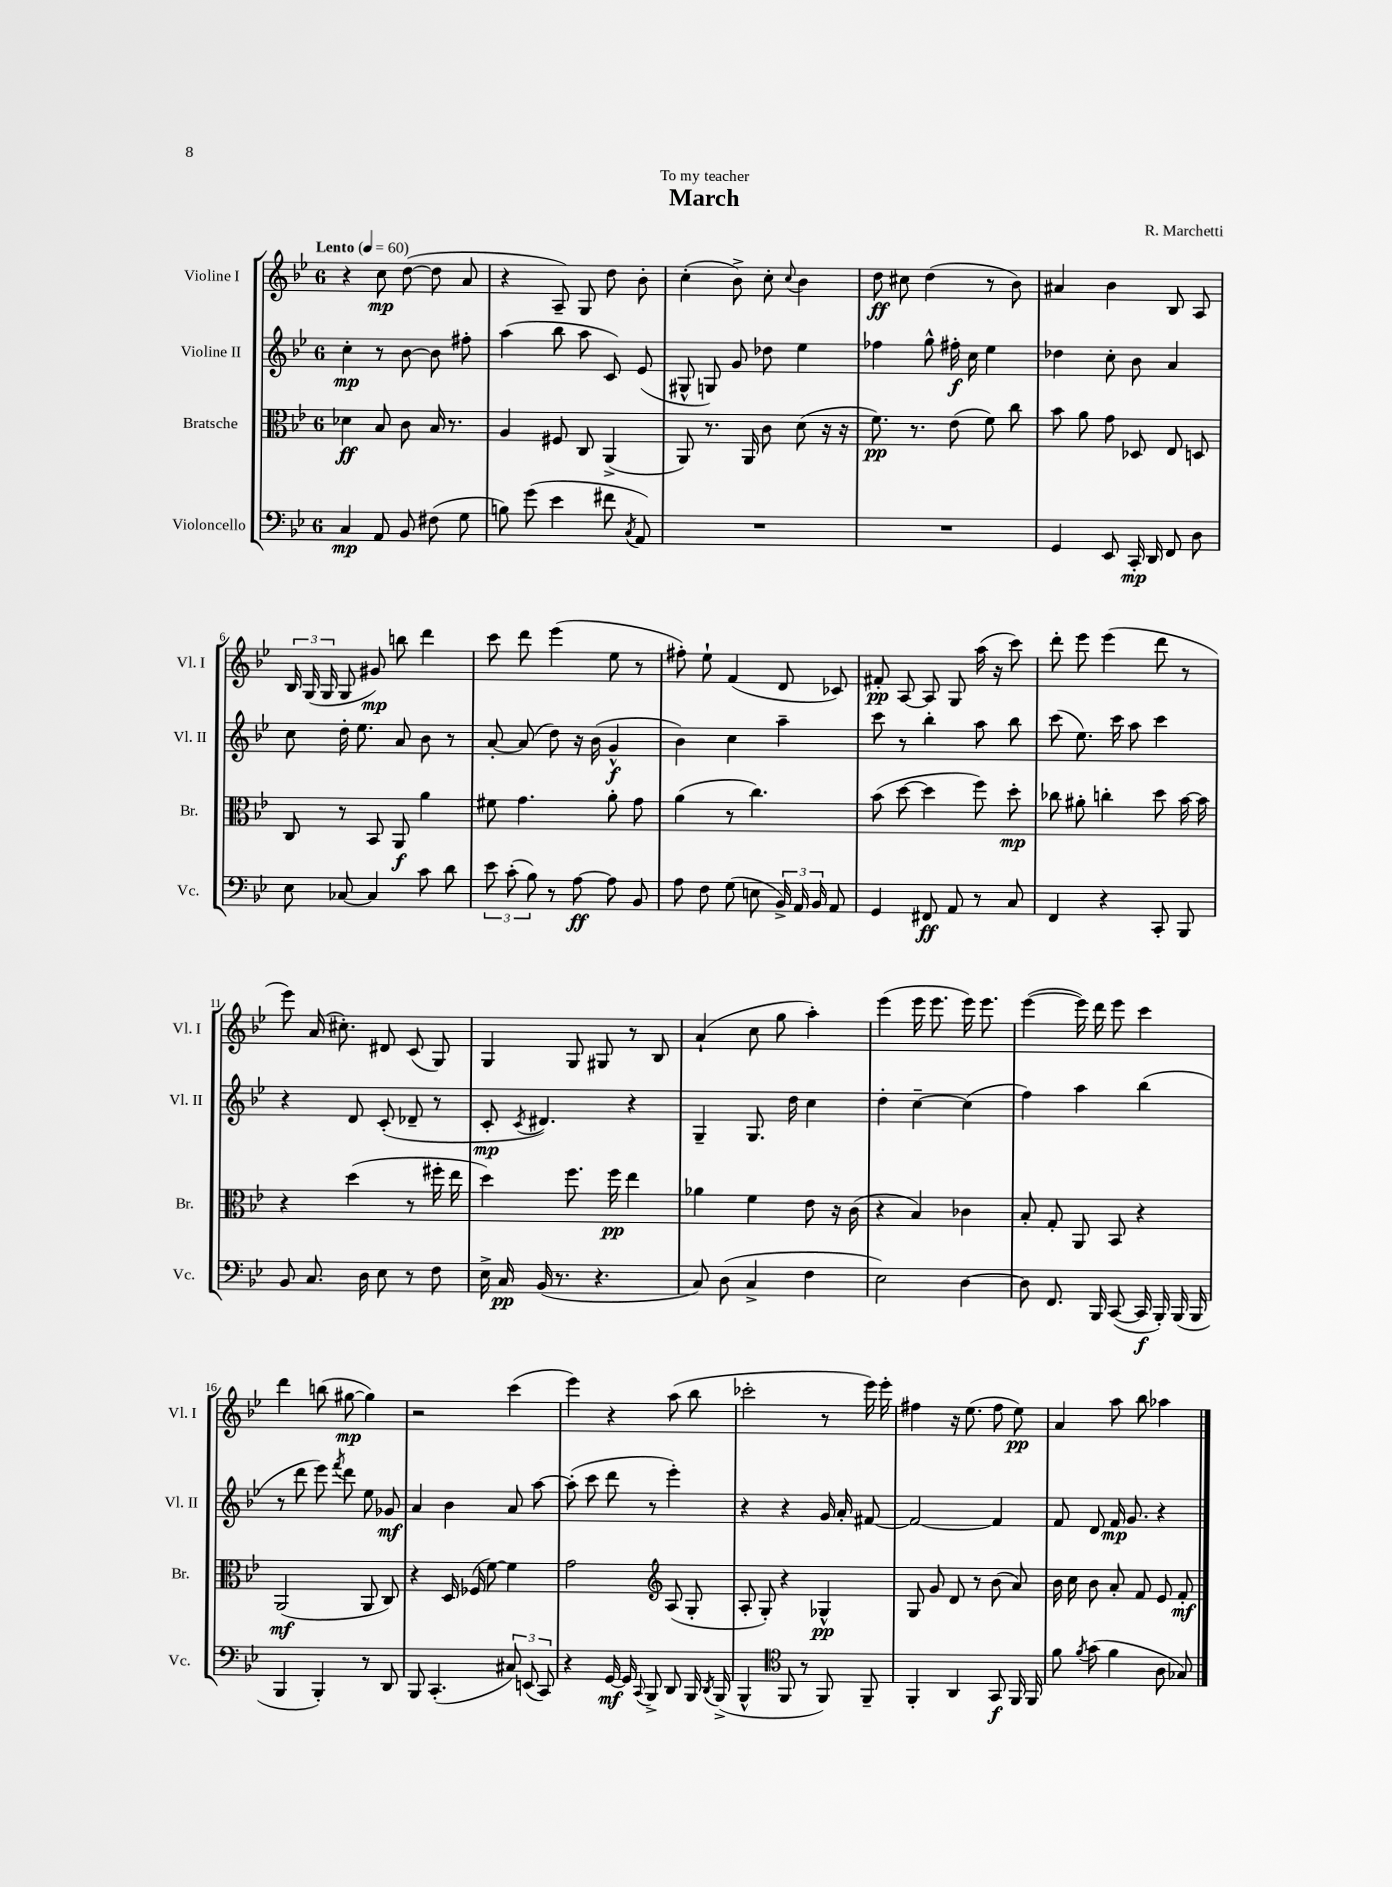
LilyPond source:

\header { title = "March" composer = "R. Marchetti" dedication = "To my teacher" }
<<
\new StaffGroup <<
\new Staff = "s0" \with { instrumentName = "Violine I" shortInstrumentName = "Vl. I" } {
    \clef treble \key bes \major \once \override Staff.TimeSignature.style = #'single-digit \time 6/8 \tempo "Lento" 4 = 60
    \autoBeamOff r4 c''8\mp d''8~( d''8 a'8 |
    r4 a8--) g8 d''8 bes'8-. |
    c''4-.( bes'8->) c''8-. \appoggiatura { c''8 } bes'4 |
    d''8\ff cis''8 d''4( r8 bes'8) |
    ais'4 bes'4 bes8 a8 |
    \tuplet 3/2 { bes16 g16( g16 } g8 gis'8\mp) b''8 d'''4 |
    c'''8 d'''8 ees'''4( ees''8 r8 |
    fis''8-.) ees''8-! f'4( d'8 ces'8) |
    fis'8-.\pp a8~ a8 g8 a''16( r16 c'''8) |
    d'''8-. ees'''8 ees'''4( d'''8 r8 |
    ees'''8) a'16( cis''8.-.) dis'8 c'8( g8) |
    g4 g8 gis8 r8 bes8 |
    a'4-!( c''8 g''8 a''4-.) |
    ees'''4( ees'''16 ees'''8. ees'''16) ees'''8. |
    ees'''4~( ees'''16) d'''16 ees'''8 c'''4 |
    d'''4 b''8( gis''8~\mp gis''4) |
    r2 c'''4( |
    ees'''4) r4 a''8( bes''8 |
    ces'''2-. r8 ees'''16) ees'''16-. |
    fis''4 r16 ees''8.( fis''8 ees''8\pp) |
    a'4 a''8 bes''8 aes''4 \bar "|." |
}
\new Staff = "s1" \with { instrumentName = "Violine II" shortInstrumentName = "Vl. II" } {
    \clef treble \key bes \major \once \override Staff.TimeSignature.style = #'single-digit \time 6/8
    \autoBeamOff c''4-.\mp r8 bes'8~ bes'8 fis''8-. |
    a''4( bes''8 a''8 c'8) ees'8( |
    gis8-^ g8) g'8 des''8 ees''4 |
    fes''4 g''8-^ fis''16-.\f c''16 ees''4 |
    des''4 c''8-. bes'8 a'4 |
    c''8 d''16-. ees''8. a'8 bes'8 r8 |
    a'8~-. a'8( d''8) r16 bes'16( g'4-^\f |
    bes'4) c''4 a''4-- |
    c'''8 r8 bes''4-. a''8 bes''8 |
    c'''8( ees''8.) c'''16 a''8 c'''4 |
    r4 d'8 c'8-.( des'8-- r8 |
    c'8-.\mp \acciaccatura { c'8 } dis'4.) r4 |
    g4-- g8. d''16 c''4 |
    d''4-. c''4~-- c''4( |
    f''4) a''4 bes''4( |
    r8 d'''8 ees'''8) \acciaccatura { f'''8 } d'''8 ees''8 ges'8\mf |
    a'4 bes'4 a'8 a''8~ |
    a''8-.( c'''8 d'''8 r8 ees'''4-.) |
    r4 r4 g'16 a'16-. fis'8~ |
    fis'2~ fis'4 |
    f'8 d'8 f'16\mp g'8. r4 \bar "|." |
}
\new Staff = "s2" \with { instrumentName = "Bratsche" shortInstrumentName = "Br." } {
    \clef alto \key bes \major \once \override Staff.TimeSignature.style = #'single-digit \time 6/8
    \autoBeamOff des'4\ff bes8 c'8 bes16 r8. |
    a4 fis8 c8 a,4->( |
    a,8) r8. a,16 c'8 d'8( r16 r16 |
    f'8.\pp) r8. ees'8( f'8) c''8 |
    bes'8 a'8 g'8 des8 ees8 d8 |
    c8 r8 bes,8 a,8\f a'4 |
    fis'8 g'4. a'8-. g'8 |
    a'4( r8 c''4.) |
    bes'8( d''8~ d''4 f''8) d''8-.\mp |
    ces''8 ais'8-. c''4-. d''8 bes'16~ bes'16 |
    r4 d''4( r8 fis''16-. ees''16 |
    d''4) f''8. f''16\pp ees''4 |
    aes'4 f'4 ees'8 r16 c'16( |
    r4 bes4) ces'4 |
    bes8-. g8-. a,8 bes,8 r4 |
    a,2\mf( a,8 c8) |
    r4 d16 fes16( f'8~) f'4 |
    g'2 \clef treble a8( g8-. |
    a8-. g8-.) r4 ges4-^\pp |
    g8 g'8 d'8 r8 bes'8( a'8) |
    bes'16 c''16 bes'8 a'8-. f'8 ees'8 f'8-.\mf \bar "|." |
}
\new Staff = "s3" \with { instrumentName = "Violoncello" shortInstrumentName = "Vc." } {
    \clef bass \key bes \major \once \override Staff.TimeSignature.style = #'single-digit \time 6/8
    \autoBeamOff c4\mp a,8 bes,8 fis8( g8 |
    b8) g'8( ees'4 fis'8 \acciaccatura { c8 } a,8) |
    R2. |
    R2. |
    g,4 ees,8 c,16-.\mp d,16 f,8 d8 |
    ees8 ces8~ ces4 c'8 d'8 |
    \tuplet 3/2 { ees'8 c'8-.( bes8) } r8 a8~\ff a8 bes,8 |
    a8 f8 g8( e8 \tuplet 3/2 { bes,16->) a,16 bes,16 } a,8 |
    g,4 fis,8\ff a,8 r8 c8 |
    f,4 r4 c,8-. bes,,8 |
    bes,8 c8. d16 ees8 r8 f8 |
    ees16-> c16\pp bes,16( r8. r4. |
    c8) d8( c4-> f4 |
    ees2) d4~ |
    d8 f,8. bes,,16 c,8~( c,16\f bes,,16-.) bes,,16( bes,,16 |
    bes,,4 bes,,4-.) r8 d,8 |
    bes,,8 c,4.-.( \tuplet 3/2 { cis8) e,8( c,8) } |
    r4 g,16~\mf g,16 \appoggiatura { c,8 } bes,,8-> d,8 bes,,16 \acciaccatura { d,8 } bes,,16->( |
    bes,,4-^ \clef tenor f,8 r8 f,8) f,8-- |
    f,4-. a,4 g,8\f f,16 f,16 |
    f'8 \acciaccatura { f'8 } g'8( f'4 a8 ges8) \bar "|." |
}
>>
>>
